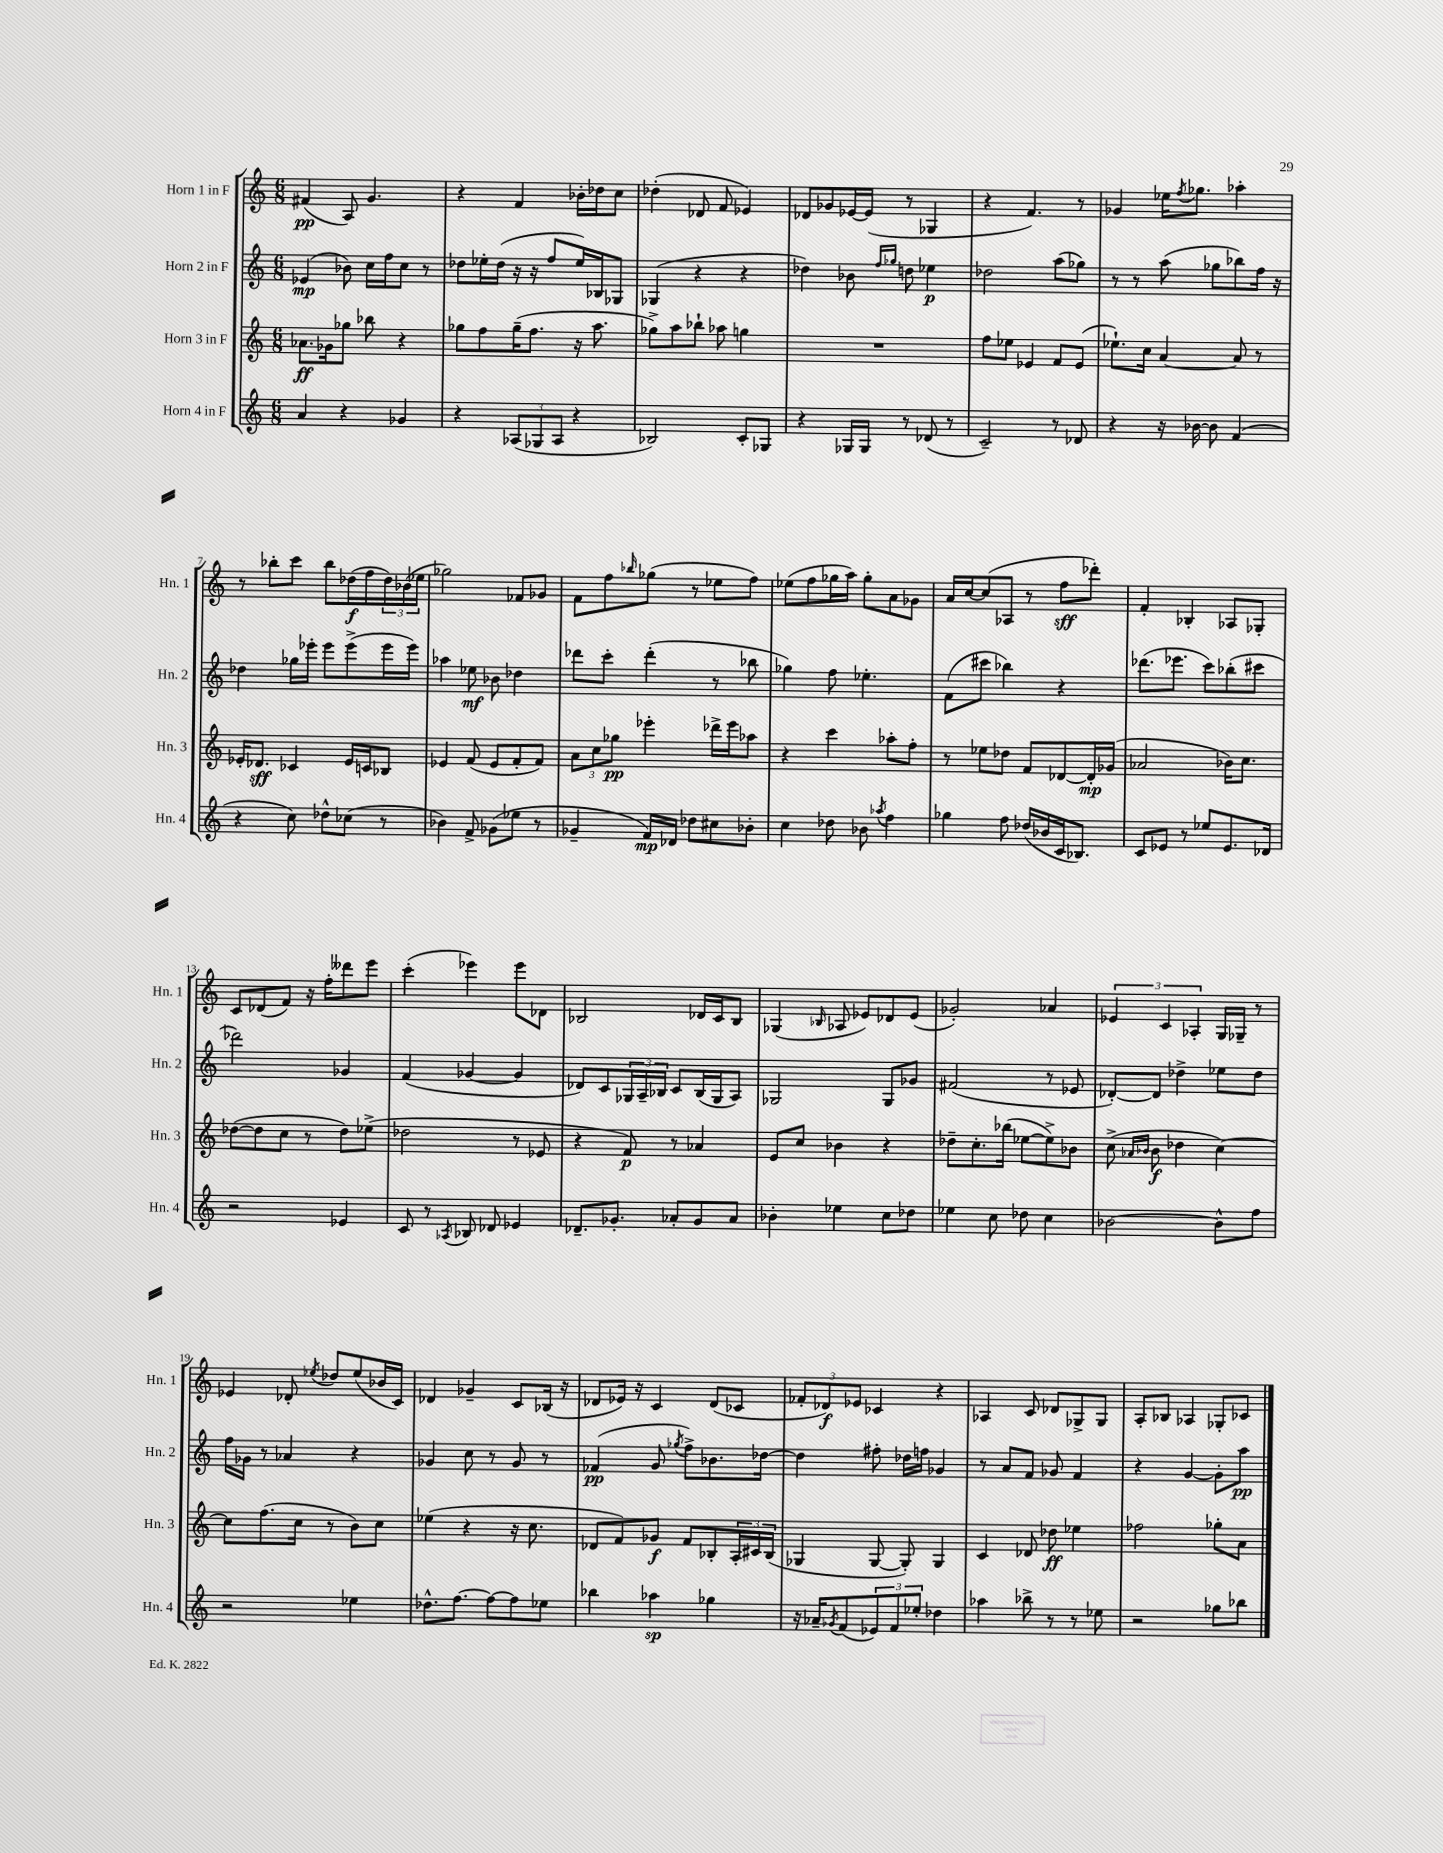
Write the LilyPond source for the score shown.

<<
\new StaffGroup <<
\new Staff = "s0" \with { instrumentName = "Horn 1 in F" shortInstrumentName = "Hn. 1" } {
    \clef treble \key c \major \numericTimeSignature \time 6/8
    fis'4\pp( a8) g'4. |
    r4 f'4 bes'16-. des''16 c''8 |
    des''4-.( des'8 f'8 ees'4) |
    des'8 ges'8 ees'16~ ees'16( r8 ges4 |
    r4 f'4.) r8 |
    ges'4 ees''16 \acciaccatura { f''8 } ges''8. aes''4-. |
    r8 bes''8-. c'''8 bes''8 des''16\f( f''16 \tuplet 3/2 { des''16) bes'16( ees''16 } |
    ges''2) fes'8 ges'8 |
    f'8 f''8 \grace { bes''16 } ges''8( r8 ees''8 f''8) |
    ees''8( f''8 ges''16 a''16) ges''8-. a'8 ges'8 |
    a'16 c''16~ c''8( aes8 r8 f''8\sff des'''8-.) |
    f'4-. bes4-. aes8 ges8-. |
    c'8 des'8( f'8) r16 f''16-. deses'''8 e'''8 |
    c'''4-.( ees'''4) ees'''8 des'8 |
    bes2 des'16 c'16 bes8 |
    ges4( \grace { bes16 } aes8 ees'8) des'8 ees'8( |
    ges'2-.) aes'4 |
    \tuplet 3/2 { ees'4 c'4 aes4-. } g16 ges16-- r8 |
    ees'4 des'8-. \acciaccatura { ees''8 } des''8 ees''8( bes'16 c'16) |
    des'4 ges'4-- c'8 bes16( r16 |
    des'8 ees'16) r16 c'4 des'8( ces'8 |
    \tuplet 3/2 { fes'8-. des'8\f) ees'8 } ces'4 r4 |
    aes4 c'8 des'8 ges8-> ges8 |
    a8-. bes8 aes4 ges8-. ces'8 \bar "|." |
}
\new Staff = "s1" \with { instrumentName = "Horn 2 in F" shortInstrumentName = "Hn. 2" } {
    \clef treble \key c \major \numericTimeSignature \time 6/8
    ees'4\mp( bes'8) c''16 f''16 c''8 r8 |
    des''8 ees''16-. des''16( r16 r16 f''8 ees''16) bes16 ges8 |
    ges4( r4 r4 |
    des''4) bes'8 \grace { f''16 ges''16 } d''8 ees''4\p |
    des''2 a''8( ges''8) |
    r8 r8 a''8( ges''8 bes''8) f''16 r16 |
    des''4 ges''16 ees'''16-. ees'''8 ees'''8->( ees'''16 ees'''16) |
    aes''4 ees''8\mf bes'8 des''4 |
    des'''8 c'''8-. des'''4-.( r8 bes''8 |
    ges''4) f''8 ees''4.-. |
    f'8( cis'''8 bes''4) r4 |
    des'''8.( ees'''8. c'''8) bes''8-.( cis'''8 |
    des'''2) ges'4 |
    f'4( ges'4~ ges'4 |
    des'8) c'8 \tuplet 3/2 { ges16 a16-- bes16 } c'8 bes16( ges16 a8) |
    ges2 ges8 ges'8 |
    fis'2( r8 ees'8 |
    des'8~-.) des'8 des''4-> ees''8 des''8 |
    f''16 ges'16 r8 aes'4 r4 |
    ges'4 c''8 r8 ges'8 r8 |
    fes'4\pp( g'8 \acciaccatura { ges''8 } f''8->) bes'8. des''16~ |
    des''4 fis''8-. des''16 f''16 ges'4 |
    r8 a'8 f'8 ges'8 f'4 |
    r4 g'4~ g'8-. a''8\pp \bar "|." |
}
\new Staff = "s2" \with { instrumentName = "Horn 3 in F" shortInstrumentName = "Hn. 3" } {
    \clef treble \key c \major \numericTimeSignature \time 6/8
    aes'8.\ff ges'16 ges''8 bes''8 r4 |
    ges''8 f''8 ges''16--( f''8. r16 a''8. |
    ges''8->) a''8 bes''8-! aes''8 g''4 |
    R2. |
    f''8 ees''8 ees'4 f'8 ees'8( |
    ees''8.-!) c''16 a'4~ a'8 r8 |
    ees'16-. des'8.\sff ces'4 ees'16 c'16 bes8 |
    ees'4 f'8( ees'8 f'8-. f'8) |
    \tuplet 3/2 { a'8 c''8 ges''8\pp } ees'''4-. des'''16-> ees'''16 aes''8 |
    r4 c'''4 aes''8-. f''8-. |
    r8 ees''8 des''8 f'8 des'8~ des'16-.\mp ges'16( |
    aes'2 bes'16) c''8. |
    des''8~( des''8 c''8 r8 des''8) ees''8->( |
    des''2 r8 ees'8 |
    r4 f'8\p) r8 aes'4 |
    e'8 c''8 bes'4 r4 |
    des''8-- c''8.-. bes''16( ees''8~ ees''8->) bes'8 |
    c''8->( \grace { aes'16 bes'16 } bes'8\f des''4 c''4~) |
    c''8 f''8.( c''16 r8 b'8) c''8 |
    ees''4( r4 r16 c''8. |
    des'8 f'8) ges'8\f f'8 bes8-. \tuplet 3/2 { a16-. cis'16 bes16( } |
    ges4 ges8~ ges8-.) ges4 |
    c'4 des'8 des''8\ff ees''4 |
    fes''2 ges''8-. a'8 \bar "|." |
}
\new Staff = "s3" \with { instrumentName = "Horn 4 in F" shortInstrumentName = "Hn. 4" } {
    \clef treble \key c \major \numericTimeSignature \time 6/8
    a'4 r4 ges'4 |
    r4 \tuplet 3/2 { aes8( ges8 aes8 } r4 |
    bes2) c'8-. ges8 |
    r4 ges16 ges16 r8 des'8( r8 |
    c'2--) r8 des'8 |
    r4 r16 bes'16~ bes'8 f'4( |
    r4 c''8) des''8-^ ces''8( r8 |
    bes'4) f'8-> ges'8( ees''8 r8 |
    ges'4-- f'16\mp) des'16 des''8 cis''8 bes'8-. |
    c''4 des''8 bes'8 \acciaccatura { aes''8 } f''4 |
    ges''4 f''8 des''16( bes'16 c'16 bes8.) |
    c'8 ees'8 r8 ees''8 ees'8. des'16 |
    r2 ees'4 |
    c'8 r8 \acciaccatura { aes8 } bes8 des'8 ees'4 |
    des'8.-- ges'8.-. aes'8-. ges'8 aes'8 |
    bes'4-. ees''4 c''8 des''8 |
    ees''4 c''8 des''8 c''4 |
    bes'2~ bes'8-^ f''8 |
    r2 ees''4 |
    des''8.-^ f''8.~ f''8~ f''8 ees''8 |
    bes''4 aes''4\sp ges''4 |
    r16 aes'16-- \acciaccatura { ges'8 } f'8( \tuplet 3/2 { ees'8) f'8 ees''8-. } des''4 |
    aes''4 bes''8-> r8 r8 ees''8 |
    r2 ges''8 bes''8 \bar "|." |
}
>>
>>
